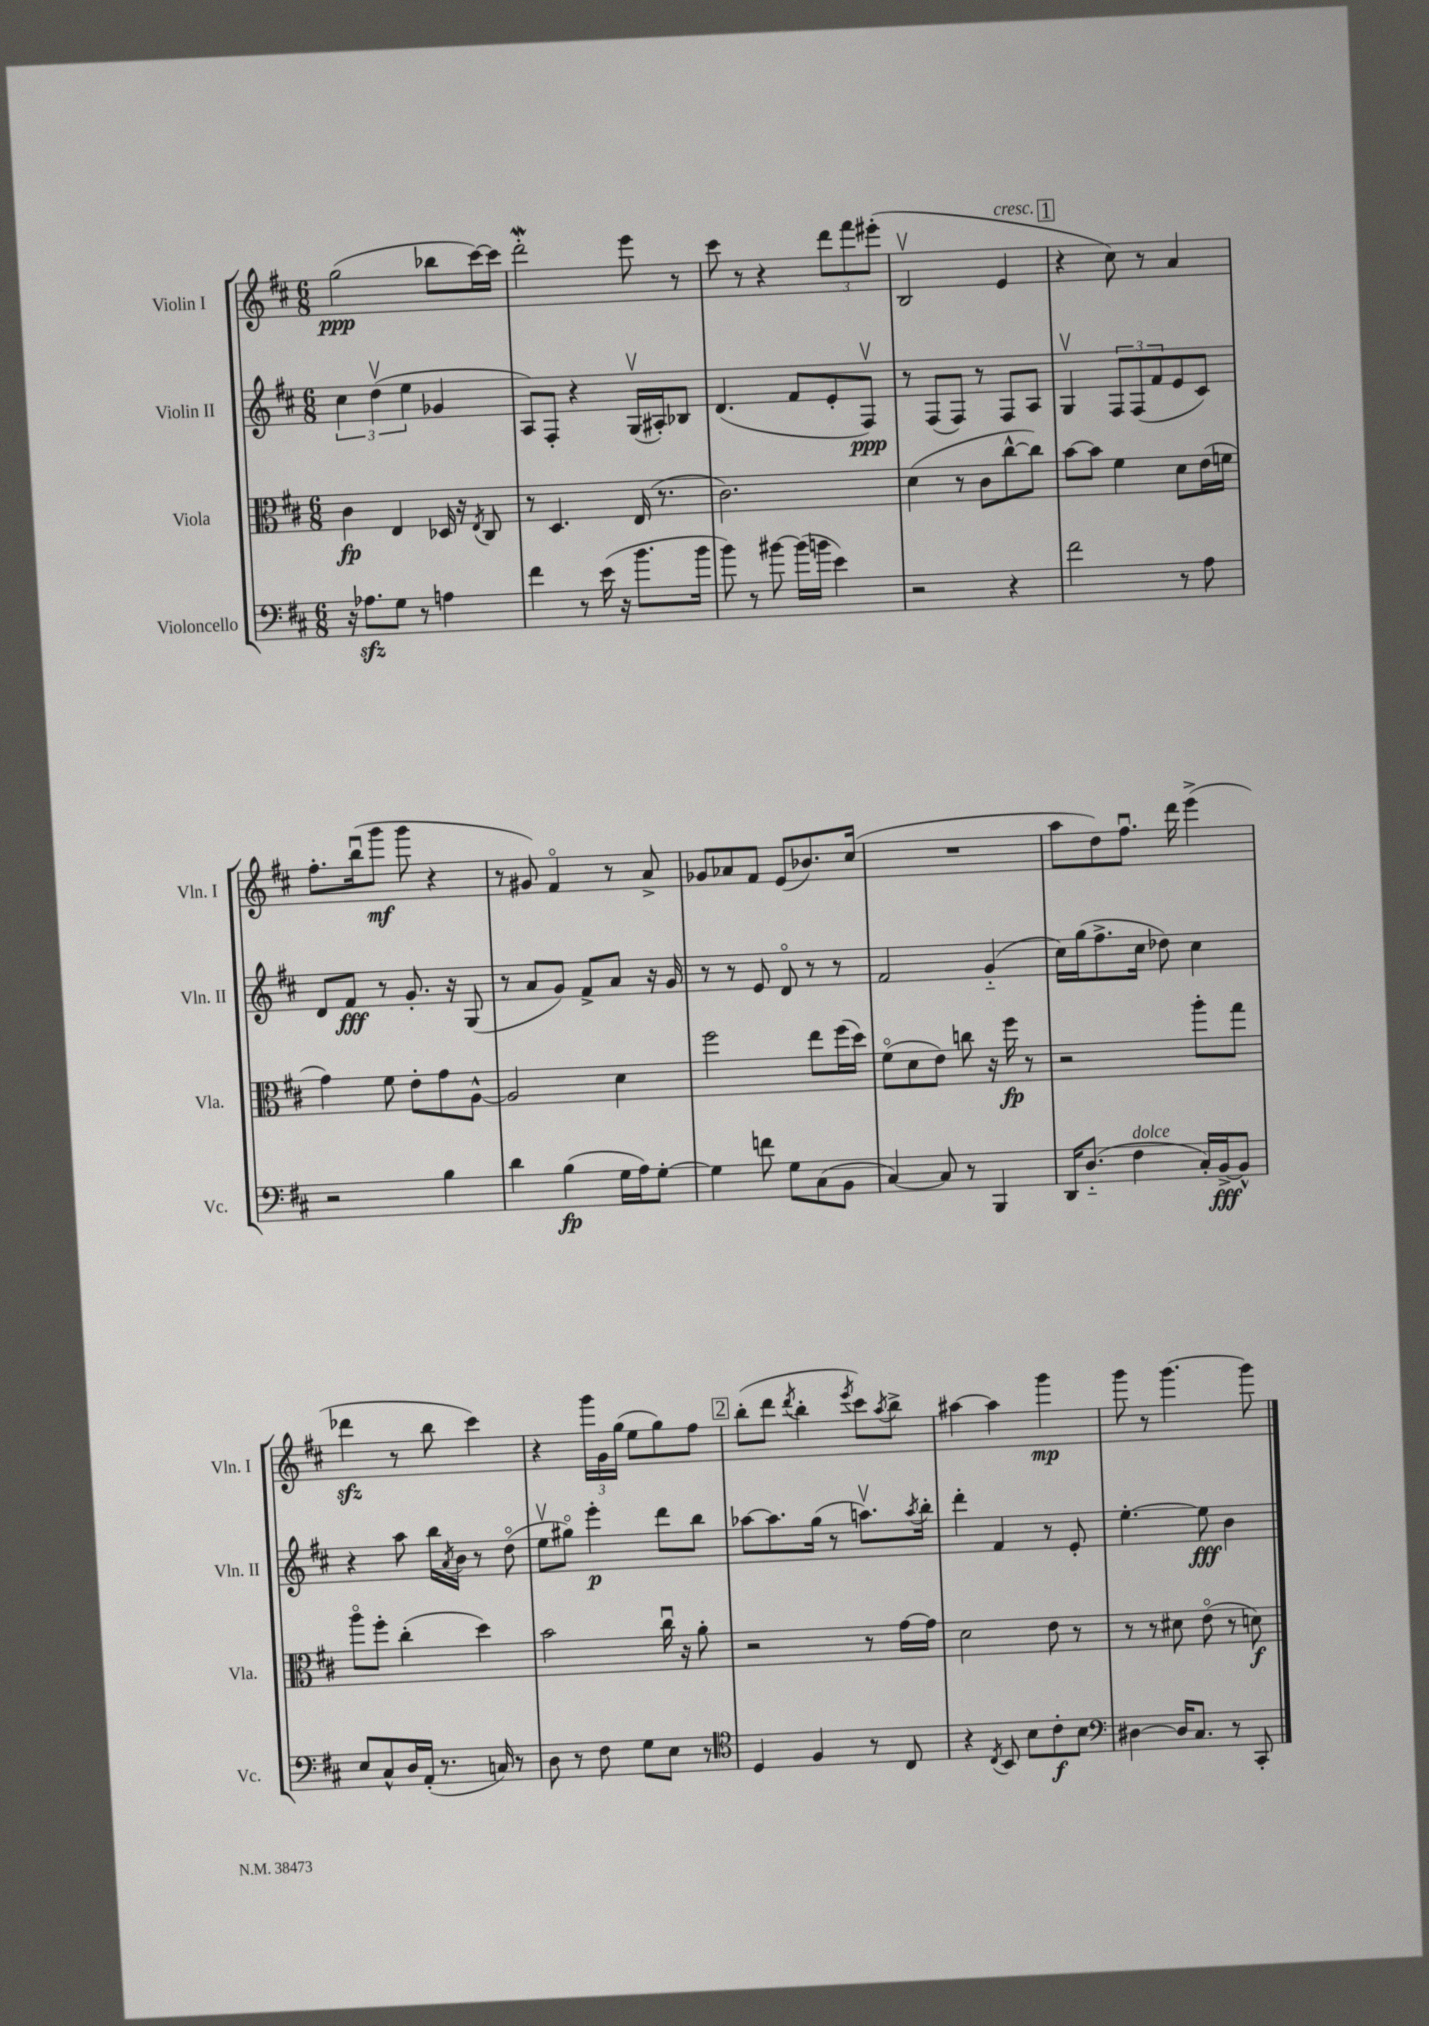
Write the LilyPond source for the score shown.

<<
\new StaffGroup <<
\new Staff = "s0" \with { instrumentName = "Violin I" shortInstrumentName = "Vln. I" } {
    \clef treble \key d \major \numericTimeSignature \time 6/8
    g''2\ppp( bes''8 cis'''16~) cis'''16 |
    d'''2-.\mordent e'''8 r8 |
    cis'''8 r8 r4 \tuplet 3/2 { d'''8 fis'''8 eis'''8-.( } |
    b2\upbow e'4^\markup { \italic "cresc." } |
    \mark \markup { \box "1" } r4 cis''8) r8 a'4 |
    fis''8.-. b''16\downbow( g'''8\mf g'''8 r4 |
    r8 gis'8) fis'4\flageolet r8 a'8-> |
    ges'8 aes'8 fis'8 e'8( bes'8.) cis''16( |
    R2. |
    a''8 d''8) fis''8.\downbow d'''16 e'''4->( |
    des'''4\sfz r8 b''8 cis'''4) |
    r4 \tuplet 3/2 { g'''16 g'16 g''16( } e''8 g''8) fis''8 |
    \mark \markup { \box "2" } b''8-.( d'''8 \acciaccatura { d'''8 } b''4-. \acciaccatura { e'''8 } cis'''8) \acciaccatura { a''8 } b''8-> |
    ais''4~ ais''4 g'''4\mp |
    g'''8 r8 g'''4.~ g'''8 \bar "|." |
}
\new Staff = "s1" \with { instrumentName = "Violin II" shortInstrumentName = "Vln. II" } {
    \clef treble \key d \major \numericTimeSignature \time 6/8
    \tuplet 3/2 { cis''4 d''4\upbow( e''4 } ges'4 |
    a8) fis8-. r4 g16\upbow( ais16-.) bes8 |
    d'4.( fis'8 e'8-. fis8\upbow\ppp) |
    r8 fis8( fis8) r8 fis8 a8 |
    \mark \markup { \box "1" } g4\upbow \tuplet 3/2 { fis8 fis8( fis'8 } e'8 cis'8) |
    d'8 fis'8\fff r8 g'8.-. r16 g8( |
    r8 a'8 g'8) fis'8-> a'8 r16 g'16 |
    r8 r8 e'8 d'8\flageolet r8 r8 |
    fis'2 g'4-_( |
    cis''16) g''16( fis''8.-> cis''16 des''8) cis''4 |
    r4 a''8 b''16 \acciaccatura { a'8 } b'16 r8 d''8\flageolet( |
    e''8\upbow gis''8\flageolet) e'''4-.\p d'''8 b''8 |
    \mark \markup { \box "2" } aes''8~ aes''8. g''16( r8 a''8.\upbow) \acciaccatura { a''8 } b''16-. |
    d'''4-. fis'4 r8 e'8-. |
    e''4.~-. e''8\fff b'4 \bar "|." |
}
\new Staff = "s2" \with { instrumentName = "Viola" shortInstrumentName = "Vla." } {
    \clef alto \key d \major \numericTimeSignature \time 6/8
    cis'4\fp e4 des16 r16 \acciaccatura { e8 } cis8 |
    r8 d4. e16( r8. |
    cis'2.) |
    d'4( r8 cis'8 cis''8~-^ cis''8) |
    \mark \markup { \box "1" } b'8~ b'8 fis'4 d'8 e'16( f'16 |
    g'4) fis'8 e'8-. g'8 a8~-^ |
    a2 d'4 |
    fis''2 e''8 fis''16( d''16) |
    fis'8\flageolet( d'8 e'8) c''8 r16 fis''16\fp r8 |
    r2 a''8-. g''8 |
    a''8\flageolet fis''8-. cis''4-.( d''4) |
    b'2 cis''16\downbow r16 a'8-. |
    \mark \markup { \box "2" } r2 r8 g'16~ g'16 |
    d'2 e'8 r8 |
    r8 r8 dis'8 e'8\flageolet( r8 d'8\f) \bar "|." |
}
\new Staff = "s3" \with { instrumentName = "Violoncello" shortInstrumentName = "Vc." } {
    \clef bass \key d \major \numericTimeSignature \time 6/8
    r16 aes8.\sfz g8 r8 a4 |
    fis'4 r8 e'16( r16 b'8. b'16 |
    b'8) r8 bis'8~ bis'16( b'16 e'4) |
    r2 r4 |
    \mark \markup { \box "1" } fis'2 r8 a8 |
    r2 b4 |
    d'4 b4\fp( g16 a16) g8~-. |
    g4 f'8 g8 cis8( b,8 |
    cis4~) cis8 r8 b,,4 |
    d,16 d8.-_( fis4^\markup { \italic "dolce" } cis16-.) b,16~->\fff b,8-^ |
    e8 cis8-^ d16 a,16-.( r8. c16) r8 |
    d8 r8 fis8 g8 e8 r8 |
    \mark \markup { \box "2" } \clef tenor d4 fis4 r8 cis8 |
    r4 \acciaccatura { cis8 } b,8 b8 cis'8-.\f b8 |
    \clef bass dis4~ dis16 cis8. r8 cis,8-. \bar "|." |
}
>>
>>
\layout { \context { \Score \remove "Bar_number_engraver" } }
